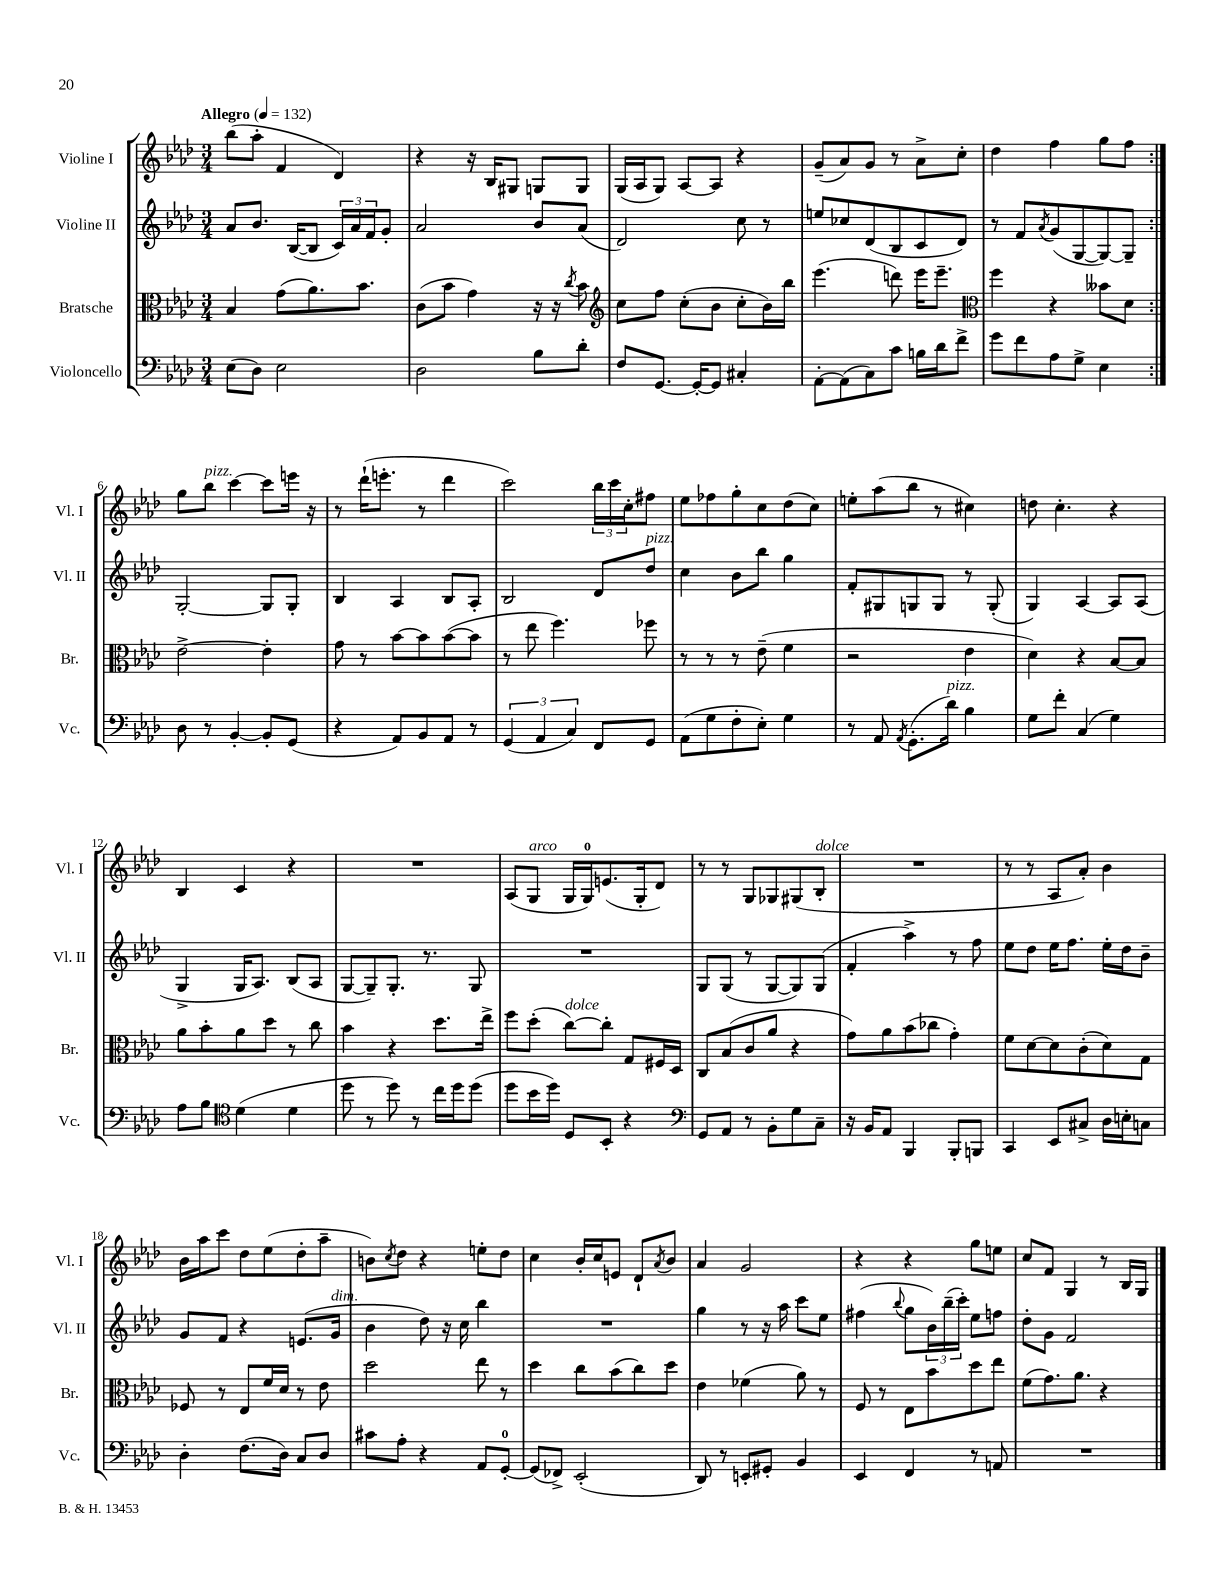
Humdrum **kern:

**kern	**kern	**kern	**kern
*part4	*part3	*part2	*part1
*staff4	*staff3	*staff2	*staff1
*I"Violoncello	*I"Bratsche	*I"Violine II	*I"Violine I
*I'Vc.	*I'Br.	*I'Vl. II	*I'Vl. I
*clefF4	*clefC3	*clefG2	*clefG2
*k[b-e-a-d-]	*k[b-e-a-d-]	*k[b-e-a-d-]	*k[b-e-a-d-]
*M3/4	*M3/4	*M3/4	*M3/4
*MM132	*MM132	*MM132	*MM132
=1	=1	=1	=1
!	!	!	!LO:TX:a:B:t=Allegro
(8E-\L	4B-/	8a-/L	(8bb-\L
8D-\J)	.	8.b-/J	8aa-'\J
2E-\	(8g\L	.	4f/
.	.	([16B-/KL	.
.	8.a-\)	8B-/J]	.
.	.	24c/LL)	4d-/)
.	.	24a-/	.
.	8.b-\J	.	.
.	.	24f/J	.
.	.	8g'/J	.
=2	=2	=2	=2
2D-\	(8c\L	2a-/	4r
.	8b-\J	.	.
.	4g\)	.	16r
.	.	.	16B-/KL
.	.	.	8G#X/J
8B-\L	16r	8b-/L	8Gn/L
.	16r	.	.
.	8qcc/	.	.
8d-'\J	8b-\	(8a-/J	8G/J
=3	=3	=3	=3
*	*clefG2	*	*
8F/L	8cc\L	2d-/)	(16G/LL
.	.	.	16A-/J
[8.GG/J	8ff\J	.	8G/J)
.	(8cc'\L	.	[8A-/L
16GG'/KL_	.	.	.
8GG/J]	8b-\J	.	8A-/J]
4C#X'/	8cc'\L	8cc\	4r
.	16b-\L)	8r	.
.	16bb-\JJ	.	.
=4	=4	=4	=4
[8AA-'\L	(4.eee-\	8een/L	(8g~/L
(8AA-\]	.	8cc-X/	8a-/)
8C\)	.	(8d-/	8g/J
8c\J	8dddn\)	8B-/	8r
16Bn\LL	16eee-\KL	8c/	8a-^\L
16d-\J	8.eee-~\J	.	.
8f^\J	.	8d-/J)	8cc'\J
=5	=5	=5	=5
*	*clefC3	*	*
8g\L	4ff\	8r	4dd-\
8f\	.	8f/L	.
.	.	8qa-/	.
8A-\	4r	(8g/	4ff\
8G^\J	.	[8G/	.
4E-\	8b--X\L	8G/_)	8gg\L
.	8d-\J	8G~/J]	8ff\J
!!LO:LB:g=z
=6:|!	=6:|!	=6:|!	=6:|!
8D-\	[2e-^\	[2G'/	8gg\L
!	!	!	!LO:TX:a:i:t=pizz.
8r	.	.	8bb-\J
[4BB-'/	.	.	[4ccc\
8BB-'/L]	4e-'\]	8G/L]	8ccc\L]
(8GG/J	.	8G'/J	16eeen\Jk
.	.	.	16r
=7	=7	=7	=7
4r	8g\	4B-/	8r
.	8r	.	(16ddd-`\KL
.	.	.	8.eeen'\J
8AA-/L)	[8b-\L	4A-/	.
8BB-/	8b-\]	.	8r
8AA-/J	([8b-\	8B-/L	4ddd-\
8r	8b-\J]	8A-'/J	.
=8	=8	=8	=8
(6GG/	8r	2B-/	2ccc\)
.	8ee-\	.	.
6AA-/	.	.	.
.	4.ff\)	.	.
6C/)	.	.	.
8FF/L	.	8d-/L	24bb-\LL
.	.	.	24ccc\
.	.	.	24cc'\J
!	!	!LO:TX:a:i:t=pizz.	!
8GG/J	8ff-X\	8dd-/J	8ff#X\J
=9	=9	=9	=9
(8AA-\L	8r	4cc\	8ee-\L
8G\	8r	.	8ff-X\
8F'\	8r	8b-\L	8gg'\
8E-'\J)	(8e-~\	8bb-\J	8cc\
4G\	4f\	4gg\	(8dd-\
.	.	.	8cc\J)
=10	=10	=10	=10
8r	2r	8f'/L	8een'\L
8AA-/	.	8G#X/	(8aa-\
8qAA-/	.	.	.
(8.GG'\L	.	8Gn/	8bb-\J
.	.	8G/J	8r
!LO:TX:a:i:t=pizz.	!	!	!
16d-\Jk)	.	.	.
4B-\	4e-\	8r	4cc#X\)
.	.	(8G'/	.
=11	=11	=11	=11
8G\L	4d-\)	4G/)	8ddn\
8f'\J	.	.	4.cc'\
(4C/	4r	[4A-/	.
4G\)	[8B-/L	8A-/L]	4r
.	8B-/J]	(8A-/J	.
!!LO:LB:g=z
=12	=12	=12	=12
8A-\L	8a-\L	4G^/	4B-/
8B-\J	8b-'\	.	.
*clefC4	*	*	*
(4d-\	8a-\	16G/KL	4c/
.	.	8.A-/J)	.
.	8dd-\J	.	.
4d-\	8r	(8B-/L	4r
.	8cc\	8A-/J	.
=13	=13	=13	=13
8dd-\	4b-\	[8G/L	2.r
8r	.	8G~/])	.
8dd-\)	4r	8.G'/J	.
8r	.	.	.
.	.	8.r	.
16cc\LL	8.dd-\L	.	.
16dd-\J	.	.	.
(8dd-\J	.	8G/	.
.	16ee-^\Jk	.	.
=14	=14	=14	=14
8dd-\L	8ff\L	2.r	(8A-/L
!	!	!	!LO:TX:a:i:t=arco
16b-\L	(8dd-'\J	.	8G/J
16dd-\JJ)	.	.	.
!	!LO:TX:a:i:t=dolce	!	!
8D-/L	[8cc\L)	.	16G/LL
.	.	.	16G/J)
8BB-'/J	8cc'\J]	.	(8.en/
4r	8G/L	.	.
.	.	.	16G'/k
.	16F#X/L	.	8d-/J)
.	16D-/JJ	.	.
=15	=15	=15	=15
*clefF4	*	*	*
8GG/L	8C/L	8G/L	8r
8AA-/J	(8B-/	(8G/J	8r
8r	8c/	8r	8G/L
8BB-'\L	8a-/J	[8G/L	8G-X/
8G\	4r	8G/])	(8G#X/
!	!	!	!LO:TX:a:i:t=dolce
8C~\J	.	(8G/J	8B-'/J
=16	=16	=16	=16
16r	8g\L)	4f'/	2.r
16BB-/KL	.	.	.
8AA-/J	8a-\	.	.
4BBB-/	(8b-\	4aa-^\)	.
.	8cc-X\J	.	.
8BBB-'/L	4g'\)	8r	.
8BBBn/J	.	8ff\	.
=17	=17	=17	=17
4CC/	8f\L	8ee-\L	8r
.	[8d-\	8dd-\J	8r
8EE-/L	8d-\]	16ee-\KL	8A-/L
.	.	8.ff\J	.
8C#X^/J	(8c'\	.	8a-'/J)
16D-\LL	8d-\)	16ee-'\LL	4b-\
16En'\J	.	16dd-\J	.
8Cn\J	8G\J	8b-~\J	.
!!LO:LB:g=z
=18	=18	=18	=18
4D-'\	8F-X/	8g/L	16b-\LL
.	.	.	16aa-\J
.	8r	8f/J	8ccc\J
(8.F\L	8E-/L	4r	8dd-\L
.	16f/L	.	(8ee-\
16D-\Jk)	16d-/JJ	.	.
8C/L	8r	(8.en/L	8dd-'\
8D-/J	8e-\	.	8aa-~\J
!	!	!LO:TX:a:i:t=dim.	!
.	.	16g/Jk	.
=19	=19	=19	=19
8c#X\L	2dd-\	4b-\	8bn\L)
.	.	.	8qcc/
8A-'\J	.	.	8dd-\J
4r	.	8dd-\)	4r
.	.	16r	.
.	.	16cc\	.
8AA-/L	8ee-\	4bb-\	8een'\L
[8GG'/J	8r	.	8dd-\J
=20	=20	=20	=20
(8GG/L]	4dd-\	2.r	4cc\
8FF-X^/J)	.	.	.
(2EE-'/	8cc\L	.	16b-'/LL
.	.	.	16cc/J
.	(8b-\	.	8en/J
.	8cc\)	.	8d-`/L
.	.	.	8qa-/
.	8dd-\J	.	8b-/J
=21	=21	=21	=21
8DD-/)	4e-\	4gg\	4a-/
8r	.	.	.
8EEn'/L	(4f-X\	8r	2g/
8GG#X'/J	.	16r	.
.	.	16aa-\	.
4BB-/	8a-\)	8ccc\L	.
.	8r	8ee-\J	.
=22	=22	=22	=22
4EE-/	8F/	(4ff#X\	4r
.	8r	.	.
.	.	8qqbb-/	.
4FF/	8E-\L	8gg\L	4r
.	8b-\	24b-\L)	.
.	.	(24bb-~\	.
.	.	24ccc'\JJ)	.
8r	8dd-\	8ee-\L	8gg\L
8AAn/	8ee-\J	8ffn\J	8een\J
=23	=23	=23	=23
2.r	(8f\L	8dd-'\L	8cc/L
.	8.g\)	8g\J	8f/J
.	.	2f/	4G/
.	8.a-\J	.	.
.	4r	.	8r
.	.	.	16B-/LL
.	.	.	16G/JJ
==	==	==	==
*-	*-	*-	*-
